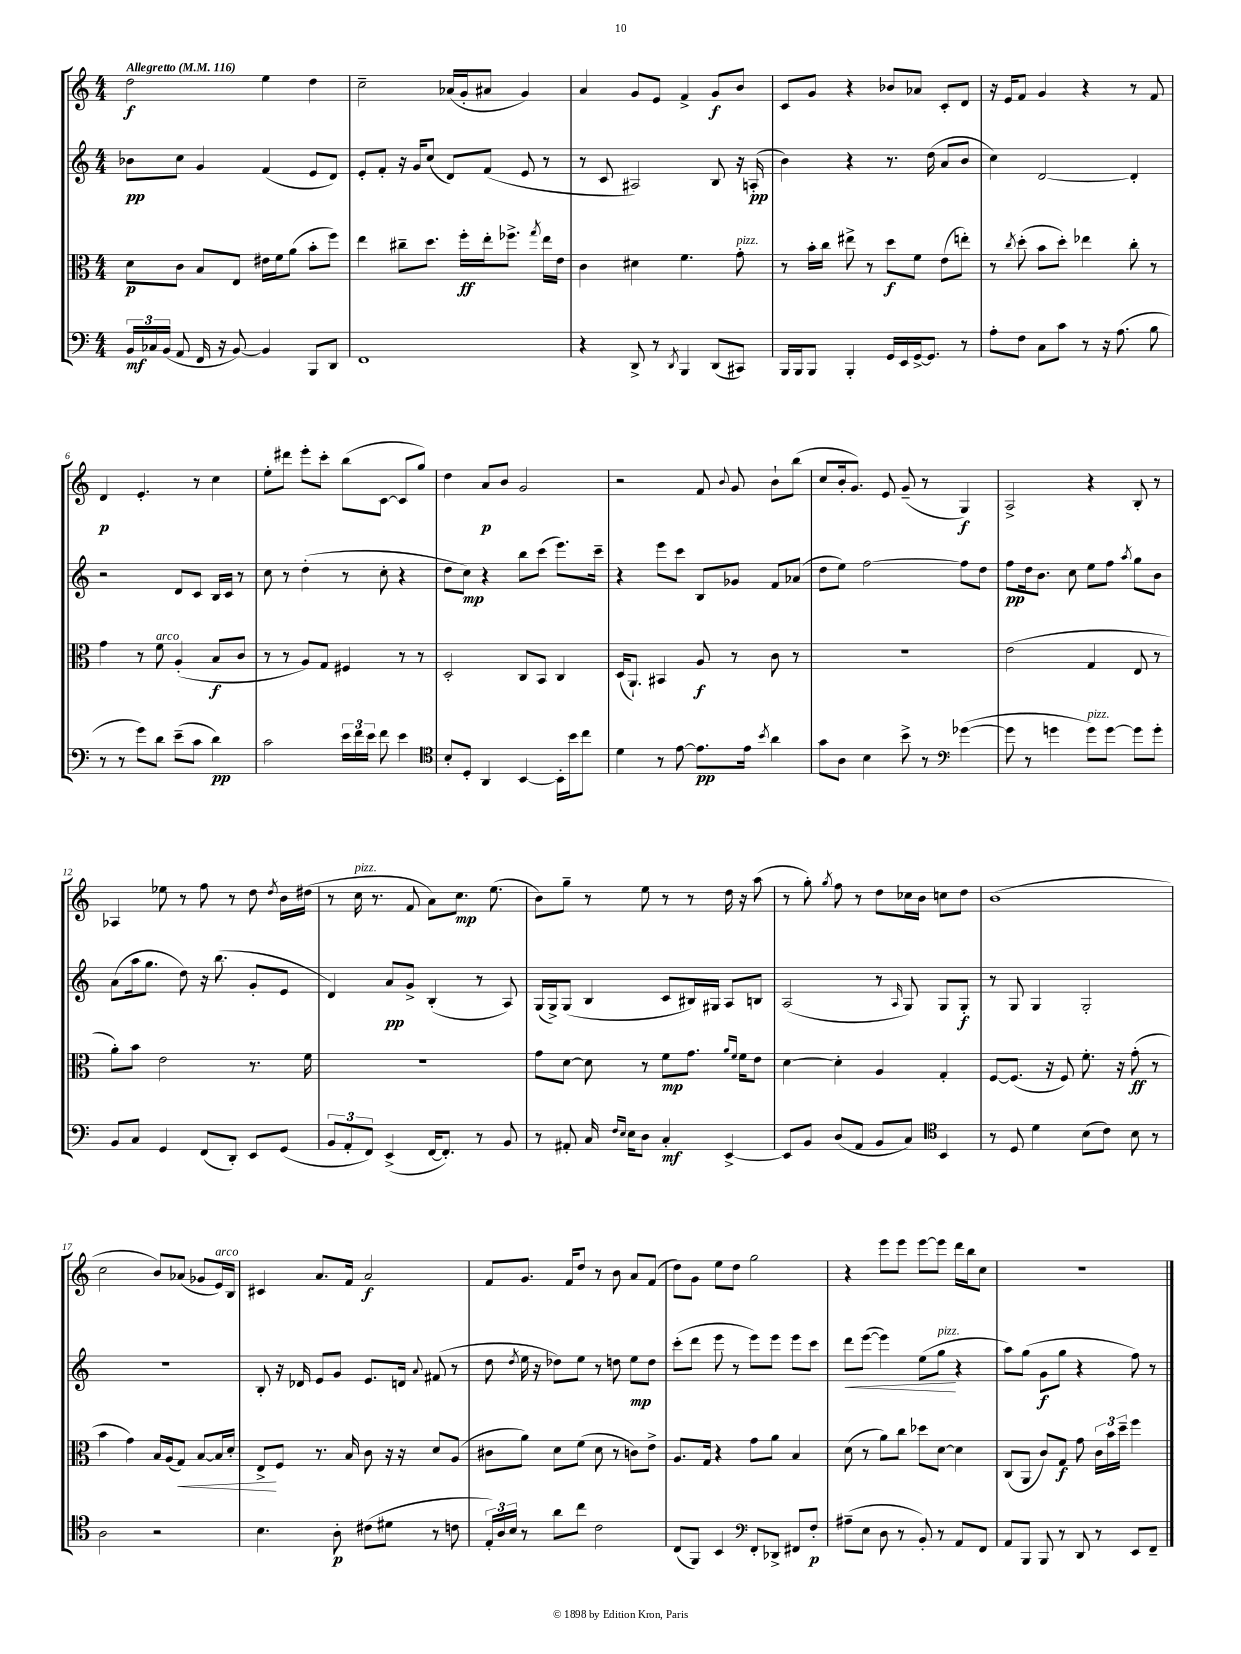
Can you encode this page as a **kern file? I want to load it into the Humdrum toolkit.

**kern	**dynam	**kern	**dynam	**kern	**dynam	**kern	**dynam
*part4	*part4	*part3	*part3	*part2	*part2	*part1	*part1
*staff4	*staff4	*staff3	*staff3	*staff2	*staff2	*staff1	*staff1
*clefF4	*	*clefC3	*	*clefG2	*	*clefG2	*
*k[]	*	*k[]	*	*k[]	*	*k[]	*
*M4/4	*	*M4/4	*	*M4/4	*	*M4/4	*
*MM116	*	*MM116	*	*MM116	*	*MM116	*
=1	=1	=1	=1	=1	=1	=1	=1
!	!	!	!	!	!	!LO:TX:a:B:t=Allegretto	!
24BB/LL	mf	8d\L	p	8b-X\L	pp	2dd\	f
24C-X/	.	.	.	.	.	.	.
(24BB/JJ	.	.	.	.	.	.	.
8AA/	.	8c\J	.	8cc\J	.	.	.
16FF/	.	8B/L	.	4g/	.	.	.
16r	.	.	.	.	.	.	.
[8BB/)	.	8E/J	.	.	.	.	.
4BB/]	.	16e#X\LL	.	(4f/	.	4ee\	.
.	.	16f\J	.	.	.	.	.
.	.	(8a\J	.	.	.	.	.
8BBB/L	.	8b'\L	.	8e/L	.	4dd\	.
8DD/J	.	8ff\J)	.	8d/J)	.	.	.
=2	=2	=2	=2	=2	=2	=2	=2
1FF	.	4ee\	.	8e'/L	.	2cc~\	.
.	.	.	.	8f'/J	.	.	.
.	.	8cc#X~\L	.	16r	.	.	.
.	.	.	.	16g/KL	.	.	.
.	.	8.dd\J	.	(8cc/J	.	.	.
.	.	.	.	8d/L)	.	(16a-X/LL	.
.	.	16ff'\LL	ff	.	.	16g'/J	.
.	.	16ee'\J	.	(8f/J	.	8a#X/J	.
.	.	8.ff-X^\J	.	.	.	.	.
.	.	.	.	8e/	.	4g/)	.
.	.	8qgg/	.	.	.	.	.
.	.	16ee\LL	.	8r	.	.	.
.	.	16e\JJ	.	.	.	.	.
=3	=3	=3	=3	=3	=3	=3	=3
4r	.	4c\	.	8r	.	4a/	.
.	.	.	.	8c/	.	.	.
8DD^/	.	4d#X\	.	2A#X/)	.	8g/L	.
8r	.	.	.	.	.	8e/J	.
8qDD/	.	.	.	.	.	.	.
4BBB/	.	4.f\	.	.	.	4f^/	.
(8DD/L	.	.	.	8B/	.	8g/L	f
!	!	!LO:TX:a:i:t=pizz.	!	!	!	!	!
8CC#X/J)	.	8g'\	.	16r	.	8b/J	.
.	.	.	.	(16An'/	pp	.	.
=4	=4	=4	=4	=4	=4	=4	=4
16BBB/LL	.	8r	.	4b\)	.	8c/L	.
16BBB/J	.	.	.	.	.	.	.
8BBB/J	.	16b'\LL	.	.	.	8g/J	.
.	.	16cc\JJ	.	.	.	.	.
4BBB'/	.	8ee#X^\	.	4r	.	4r	.
.	.	8r	.	.	.	.	.
16GG/LL	.	8dd\L	f	8.r	.	8b-X/L	.
16EE/	.	.	.	.	.	.	.
[16GG^/J	.	8f\J	.	.	.	8a-X/J	.
8.GG/J]	.	.	.	(16dd\	.	.	.
.	.	(8e\L	.	8a/L	.	8c'/L	.
8r	.	8een'\J)	.	8b/J	.	8d/J	.
=5	=5	=5	=5	=5	=5	=5	=5
8A'\L	.	8r	.	4cc\)	.	16r	.
.	.	.	.	.	.	16e/KL	.
.	.	8qcc/	.	.	.	.	.
8F\J	.	(8dd'\	.	.	.	8f/J	.
8C\L	.	8b\L	.	[2d/	.	4g/	.
8c\J	.	8dd'\J)	.	.	.	.	.
8r	.	4ee-X\	.	.	.	4r	.
16r	.	.	.	.	.	.	.
(8.A\	.	.	.	.	.	.	.
.	.	8cc'\	.	4d'/]	.	8r	.
8B\	.	8r	.	.	.	8f/	.
!!LO:LB:g=z
=6	=6	=6	=6	=6	=6	=6	=6
8r	.	4g\	.	2r	.	4d/	p
8r	.	.	.	.	.	.	.
8g\L)	.	8r	.	.	.	4.e'/	.
!	!	!LO:TX:a:i:t=arco	!	!	!	!	!
8d\J	.	8f\	.	.	.	.	.
(8e~\L	.	(4A'/	.	8d/L	.	.	.
8c\J	.	.	.	8c/J	.	8r	.
4d\)	pp	8B/L	f	16B/LL	.	4cc\	.
.	.	.	.	16c/JJ	.	.	.
.	.	8c/J	.	8r	.	.	.
=7	=7	=7	=7	=7	=7	=7	=7
2c\	.	8r	.	8cc\	.	8ee'\L	.
.	.	8r	.	8r	.	8ddd#X\J	.
.	.	8A/L)	.	(4dd'\	.	8eee'\L	.
.	.	8G/J	.	.	.	8ccc'\J	.
24e\LL	.	4F#X/	.	8r	.	(8bb\L	.
24f\	.	.	.	.	.	.	.
24e\JJ	.	.	.	.	.	.	.
8f\	.	.	.	8cc'\	.	[8c\J	.
4e\	.	8r	.	4r	.	8c/L]	.
.	.	8r	.	.	.	8gg/J)	.
=8	=8	=8	=8	=8	=8	=8	=8
*clefC4	*	*	*	*	*	*	*
8B'/L	.	2D'/	.	8dd\L	.	4dd\	.
8D'/J	.	.	.	8cc\J)	mp	.	.
4AA/	.	.	.	4r	.	8a/L	p
.	.	.	.	.	.	8b/J	.
[4BB/	.	8C/L	.	8bb\L	.	2g/	.
.	.	8BB/J	.	(8ccc\J	.	.	.
16BB'\LL]	.	4C/	.	8.eee\L)	.	.	.
16b\J	.	.	.	.	.	.	.
8cc\J	.	.	.	.	.	.	.
.	.	.	.	16ccc~\Jk	.	.	.
=9	=9	=9	=9	=9	=9	=9	=9
4d\	.	(16D/KL	.	4r	.	2r	.
.	.	8.AA`/J)	.	.	.	.	.
8r	.	4BB#X/	.	8eee\L	.	.	.
[8e\	.	.	.	8ccc\J	.	.	.
8.e\L]	pp	8A/	f	8B/L	.	8f/	.
.	.	.	.	.	.	8qqb/	.
.	.	8r	.	8g-X/J	.	8g/	.
16e\Jk	.	.	.	.	.	.	.
8qb/	.	.	.	.	.	.	.
4a\	.	8c\	.	8f/L	.	8b`\L	.
.	.	8r	.	(8a-X/J	.	(8bb\J	.
=10	=10	=10	=10	=10	=10	=10	=10
8g\L	.	1r	.	8dd\L	.	8cc/L	.
8A\J	.	.	.	8ee\J)	.	16b'/k	.
.	.	.	.	.	.	8.g/J)	.
4B\	.	.	.	[2ff\	.	.	.
.	.	.	.	.	.	8e/	.
8b^\	.	.	.	.	.	(8g~/	.
8r	.	.	.	.	.	8r	.
*clefF4	*	*	*	*	*	*	*
([4g-X\	.	.	.	8ff\L]	.	4G/)	f
.	.	.	.	8dd\J	.	.	.
=11	=11	=11	=11	=11	=11	=11	=11
8g-\]	.	(2e\	.	8ff\L	pp	2A^/	.
8r	.	.	.	16dd\k	.	.	.
.	.	.	.	8.b\J	.	.	.
4gn\	.	.	.	.	.	.	.
.	.	.	.	8cc\	.	.	.
!LO:TX:a:i:t=pizz.	!	!	!	!	!	!	!
8g\L)	.	4G/	.	8ee\L	.	4r	.
[8g\J	.	.	.	8ff\J	.	.	.
.	.	.	.	8qaa/	.	.	.
8g\L]	.	8E/	.	8gg\L	.	8B'/	.
8g'\J	.	8r	.	8b\J	.	8r	.
!!LO:LB:g=z
=12	=12	=12	=12	=12	=12	=12	=12
8BB/L	.	8a'\L)	.	(8a\L	.	4A-X/	.
8C/J	.	8b\J	.	16aa\k	.	.	.
.	.	.	.	8.gg\J	.	.	.
4GG/	.	2e\	.	.	.	8ee-X\	.
.	.	.	.	8dd\)	.	8r	.
(8FF/L	.	.	.	16r	.	8ff\	.
.	.	.	.	(8.bb\	.	.	.
8DD'/J)	.	.	.	.	.	8r	.
8EE/L	.	8.r	.	8g'/L	.	8dd\	.
.	.	.	.	.	.	8qdd/	.
(8GG/J	.	.	.	8e/J	.	16b\LL	.
.	.	16f\	.	.	.	(16dd#X\JJ	.
=13	=13	=13	=13	=13	=13	=13	=13
12BB/L	.	1r	.	4d/)	.	8r	.
12AA'/	.	.	.	.	.	.	.
!	!	!	!	!	!	!LO:TX:a:i:t=pizz.	!
.	.	.	.	.	.	16cc\	.
12FF/J)	.	.	.	.	.	.	.
.	.	.	.	.	.	8.r	.
(4EE^/	.	.	.	8a/L	pp	.	.
.	.	.	.	8g^/J	.	8f/	.
[16FF/KL	.	.	.	(4B'/	.	8a\L)	.
8.FF'/J])	.	.	.	.	.	.	.
.	.	.	.	.	.	8.cc\J	mp
8r	.	.	.	8r	.	.	.
.	.	.	.	.	.	(8.ee\	.
8BB/	.	.	.	8A/)	.	.	.
=14	=14	=14	=14	=14	=14	=14	=14
8r	.	8g\L	.	(16G/LL	.	8b\L)	.
.	.	.	.	16G^/J)	.	.	.
8AA#X'/	.	[8d\J	.	(8G/J	.	8gg~\J	.
16C/	.	8d\]	.	4B/	.	8r	.
16qqF/LL	.	.	.	.	.	.	.
16qqE/JJ	.	.	.	.	.	.	.
16E\KL	.	.	.	.	.	.	.
8D\J	.	8r	.	.	.	8ee\	.
4C'/	mf	8f\L	mp	8c/L	.	8r	.
.	.	8.g\J	.	16B#X/L)	.	8r	.
.	.	.	.	16G#X/JJ	.	.	.
[4EE^/	.	.	.	8A/L	.	16dd\	.
.	.	16qqa/LL	.	.	.	.	.
.	.	16qqf/JJ	.	.	.	.	.
.	.	16f\KL	.	.	.	16r	.
.	.	8e\J	.	8Bn/J	.	(8aa\	.
=15	=15	=15	=15	=15	=15	=15	=15
8EE/L]	.	[4d\	.	(2A/	.	8r	.
8BB/J	.	.	.	.	.	8gg'\)	.
.	.	.	.	.	.	8qgg/	.
(8D/L	.	4d'\]	.	.	.	8ff\	.
8AA/J	.	.	.	.	.	8r	.
8BB/L	.	4A/	.	8r	.	8dd\L	.
.	.	.	.	16qqA/	.	.	.
8C/J)	.	.	.	8G/)	.	16cc-X\L	.
.	.	.	.	.	.	16b\JJ	.
*clefC4	*	*	*	*	*	*	*
4BB/	.	4G'/	.	8G/L	.	8ccn\L	.
.	.	.	.	8G'/J	f	8dd\J	.
=16	=16	=16	=16	=16	=16	=16	=16
8r	.	[8F/L	.	8r	.	(1b	.
8D/	.	(8.F/J]	.	8G/	.	.	.
4d\	.	.	.	4G/	.	.	.
.	.	16r	.	.	.	.	.
.	.	8F/)	.	.	.	.	.
(8B\L	.	8.f'\	.	2G'/	.	.	.
8c\J)	.	.	.	.	.	.	.
.	.	16r	.	.	.	.	.
8B\	.	(8g'\	ff	.	.	.	.
8r	.	8r	.	.	.	.	.
!!LO:LB:g=z
=17	=17	=17	=17	=17	=17	=17	=17
2A\	.	4b\	.	1r	.	2cc\	.
.	.	4g\)	.	.	.	.	.
2r	.	16B/LL	.	.	.	8b/L)	.
.	.	(16A/J	.	.	.	.	.
!	!	!	!LO:HP:b	!	!	!	!
.	.	8G/J)	<	.	.	(8a-X/J	.
.	.	[8B/L	.	.	.	8g-X/L	.
!	!	!	!	!	!	!LO:TX:a:i:t=arco	!
.	.	16B/L]	.	.	.	16e/L)	.
.	.	16d'/JJ	.	.	.	16B/JJ	.
=18	=18	=18	=18	=18	=18	=18	=18
4.B\	.	8E^/L	.	8B'/	.	4c#X/	.
.	.	8F/J	[	16r	.	.	.
.	.	.	.	16d-X/	.	.	.
.	.	8.r	.	8e/L	.	8.a/L	.
8A'\	p	.	.	8g/J	.	.	.
.	.	16B/	.	.	.	16f/Jk	.
(8c#X\L	.	8c\	.	8.e/L	.	2a/	f
8d#X\J	.	16r	.	.	.	.	.
.	.	16r	.	16dn/Jk	.	.	.
.	.	.	.	8qqa/	.	.	.
8r	.	8d/L	.	(8f#X/	.	.	.
8cn\	.	(8A/J	.	8r	.	.	.
=19	=19	=19	=19	=19	=19	=19	=19
24E'/LL)	.	8c#X\L	.	8dd\	.	8f/L	.
24A/	.	.	.	.	.	.	.
24B/JJ	.	.	.	.	.	.	.
.	.	.	.	8qdd/	.	.	.
8r	.	8a\J)	.	16ee\	.	8.g/J	.
.	.	.	.	16r	.	.	.
8a\L	.	8d\L	.	8dd-X\L)	.	.	.
.	.	.	.	.	.	16f/KL	.
8cc\J	.	(8f\J	.	8ee\J	.	8dd/J	.
2c\	.	8d\	.	8r	.	8r	.
.	.	8r	.	8ddn\	.	8b\	.
.	.	8cn\L)	.	8ee\L	mp	8a/L	.
.	.	8e^\J	.	8dd\J	.	(8f/J	.
=20	=20	=20	=20	=20	=20	=20	=20
(8C/L	.	8.A/L	.	(8ccc'\L	.	8dd\L)	.
8FF/J)	.	.	.	8ddd\J	.	8g\J	.
.	.	16G/Jk	.	.	.	.	.
4BB/	.	4r	.	8eee\	.	8ee\L	.
.	.	.	.	8r	.	8dd\J	.
*clefF4	*	*	*	*	*	*	*
8FF'/L	.	8g\L	.	8eee\L)	.	2gg\	.
8DD-X^/J	.	8a\J	.	8eee\J	.	.	.
8FF#X/L	.	4B/	.	8eee\L	.	.	.
8F'/J	p	.	.	8ccc\J	.	.	.
=21	=21	=21	=21	=21	=21	=21	=21
!	!	!	!	!	!LO:HP:b	!	!
(8A#X~\L	.	(8d\	.	8ddd\L	<	4r	.
8E\J	.	8r	.	([8eee\J	.	.	.
8D\	.	8a\L)	.	4eee\])	.	8eee\L	.
8r	.	8cc\J	.	.	.	8eee\J	.
8BB'/)	.	8dd-X\L	.	(8ee\L	.	[8eee\L	.
!	!	!	!	!LO:TX:a:i:t=pizz.	!	!	!
8r	.	[8d\J	.	8gg\J	.	8eee\J]	.
8AA/L	.	4d\]	.	4r	[	16ddd\LL	.
.	.	.	.	.	.	16bb\J	.
8FF/J	.	.	.	.	.	8cc\J	.
=22	=22	=22	=22	=22	=22	=22	=22
8AA/L	.	(8C/L	.	8aa\L)	.	1r	.
8BBB/J	.	8AA/J	.	(8gg\J	.	.	.
8BBB/	.	8c/L)	.	8g\L	f	.	.
8r	.	8G/J	f	8gg\J	.	.	.
8DD/	.	8g\	.	4r	.	.	.
8r	.	24c\LL	.	.	.	.	.
.	.	24b\	.	.	.	.	.
.	.	24dd~\JJ	.	.	.	.	.
8EE/L	.	4ff\	.	8ff\)	.	.	.
8FF~/J	.	.	.	8r	.	.	.
==	==	==	==	==	==	==	==
*-	*-	*-	*-	*-	*-	*-	*-
